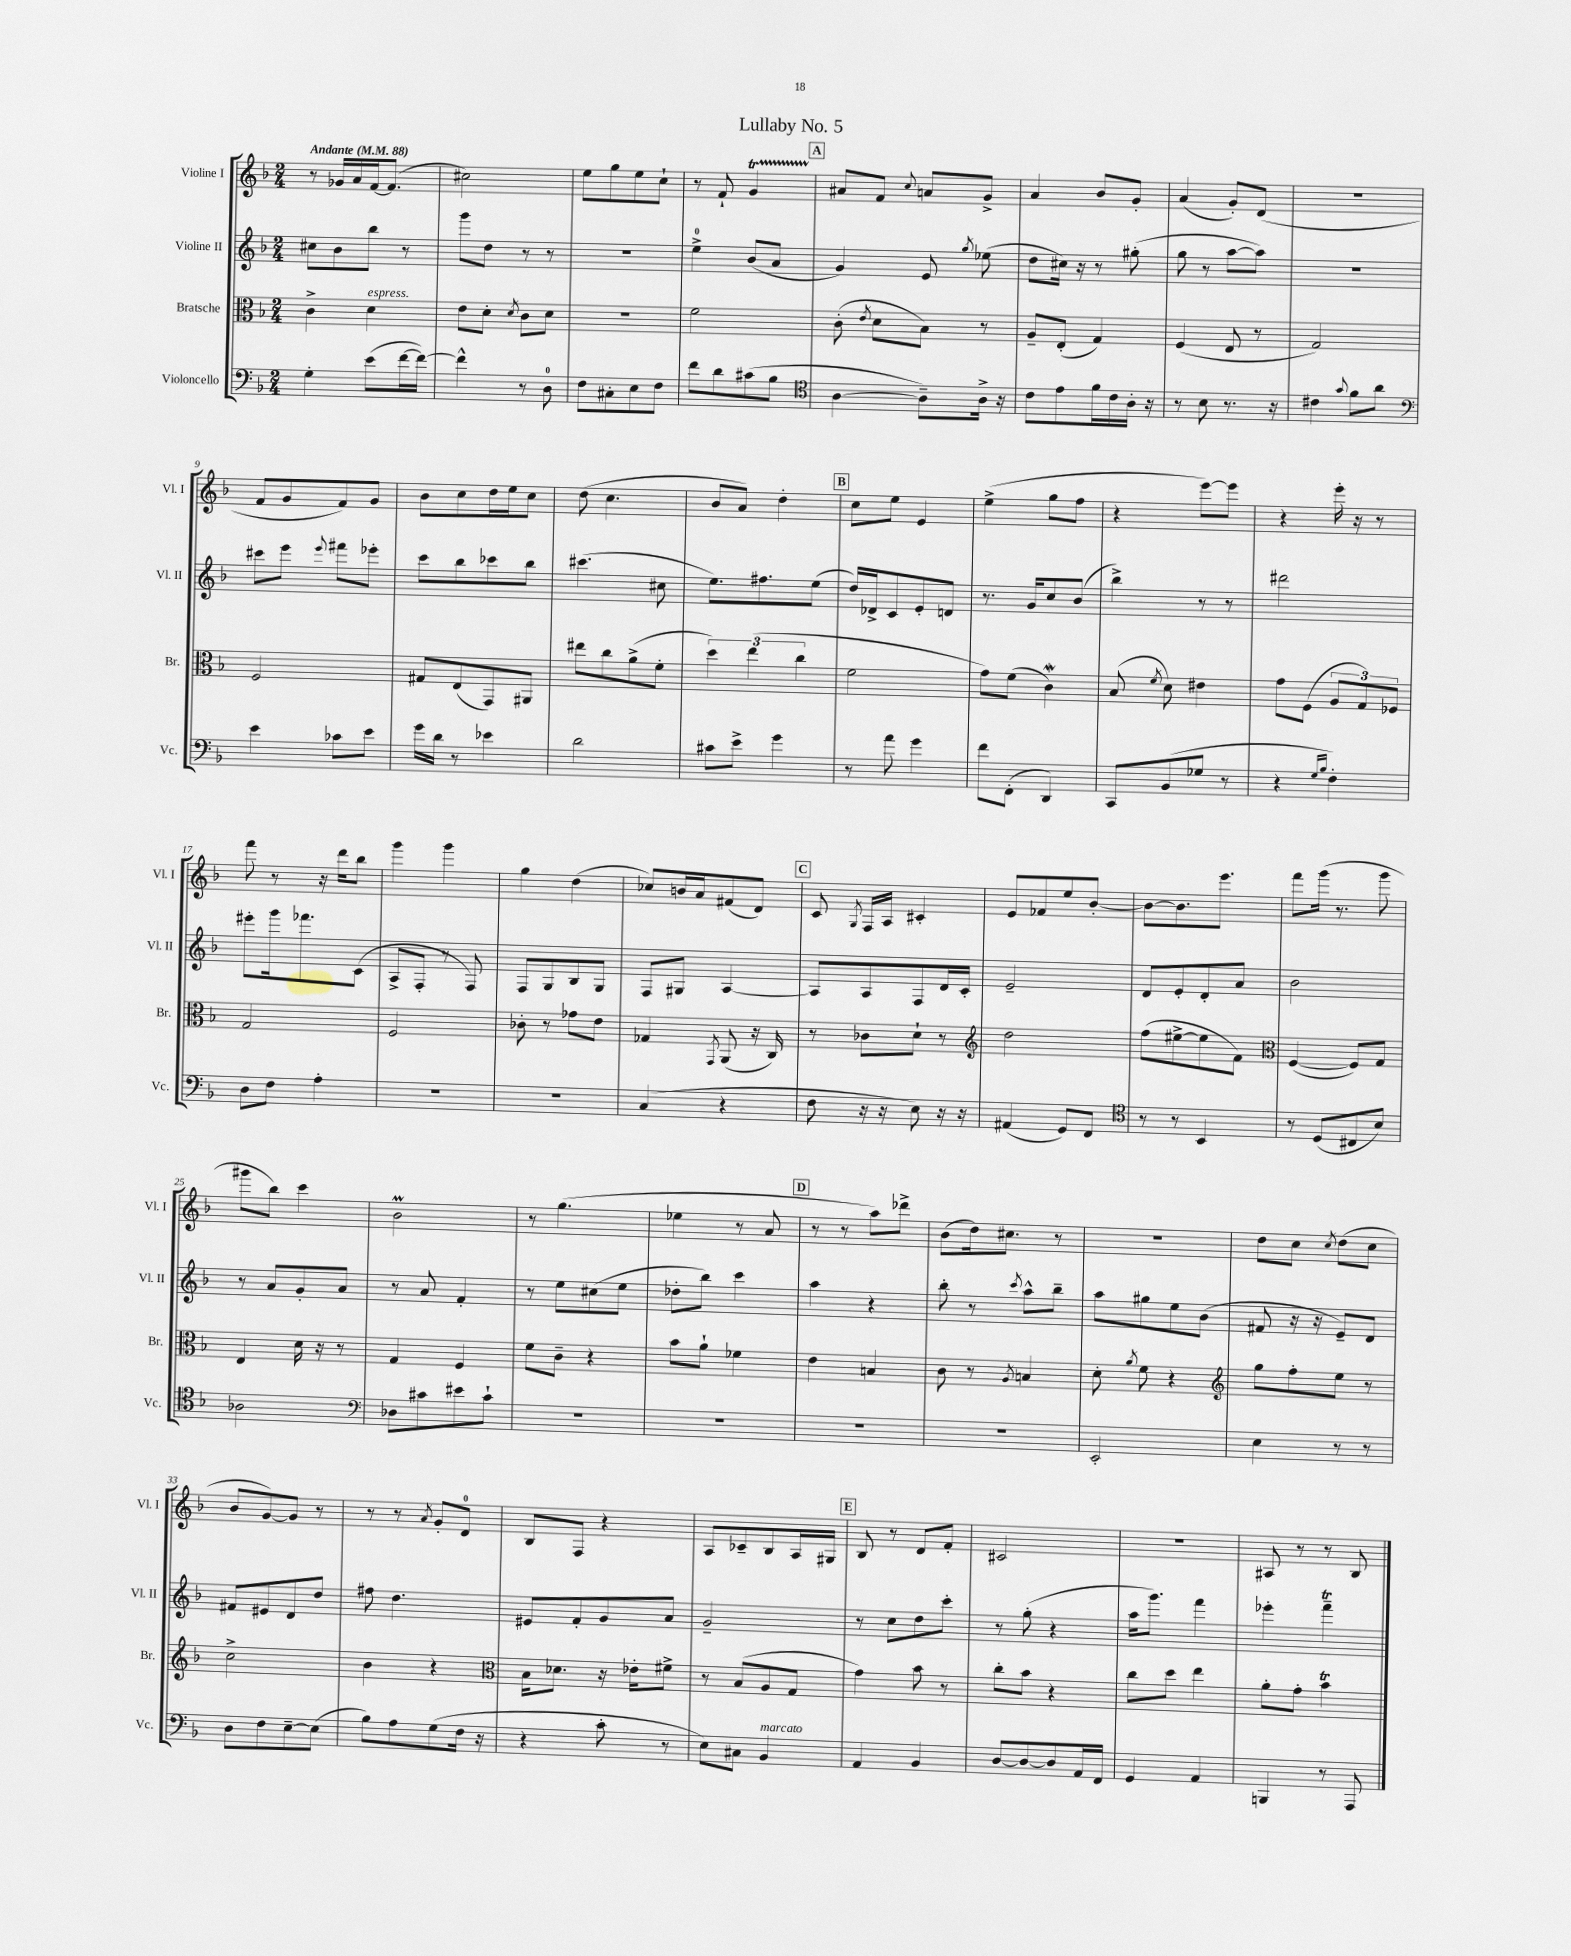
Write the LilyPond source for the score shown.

\header { title = "Lullaby No. 5" }
<<
\new StaffGroup <<
\new Staff = "s0" \with { instrumentName = "Violine I" shortInstrumentName = "Vl. I" } {
    \clef treble \key f \major \numericTimeSignature \time 2/4 \tempo "Andante" 4 = 88
    \autoBeamOff r8 ges'16[ a'16 f'16~ f'8.]( |
    cis''2) |
    e''8[ g''8 e''8 c''8]-! |
    r8 f'8-! g'4\startTrillSpan |
    \mark \markup { \box "A" } ais'8[\stopTrillSpan f'8] \appoggiatura { c''8 } a'8[ g'8]-> |
    a'4 bes'8[ g'8]-. |
    a'4( g'8[-.) d'8]( |
    r2 |
    f'8[ g'8 f'8) g'8] |
    bes'8[ c''8 d''16 e''16 c''8] |
    d''8( c''4. |
    bes'8[ a'8]) d''4-. |
    \mark \markup { \box "B" } c''8[ e''8] e'4 |
    e''4->( g''8[ f''8] |
    r4 e'''8[~) e'''8] |
    r4 e'''16-. r16 r8 |
    f'''8 r8 r16 d'''16[ bes''8] |
    g'''4 g'''4 |
    g''4 d''4( |
    ces''8[) b'16 a'16 fis'8( d'8]) |
    \mark \markup { \box "C" } c'8 \acciaccatura { g8 } f16[ a16] cis'4-. |
    e'8[ fes'8 e''8 bes'8]~-. |
    bes'8[~ bes'8. e'''8.] |
    f'''8[ g'''16]( r8. g'''8 |
    gis'''8[ bes''8]) c'''4 |
    bes'2\prall |
    r8 g''4.( |
    ees''4 r8 a'8 |
    \mark \markup { \box "D" } r8 r8 a''8[) des'''8]-> |
    bes'8[( d''16) cis''8.] r8 |
    r2 |
    d''8[ c''8] \acciaccatura { c''8 } d''8[( c''8] |
    bes'8[ g'8~) g'8] r8 |
    r8 r8 \acciaccatura { a'8 } g'8[-. d'8]-0 |
    bes8[ f8] r4 |
    a8[ ces'8-- bes8 a16 gis16] |
    \mark \markup { \box "E" } bes8 r8 d'8[ f'8]-. |
    cis'2 |
    r2 |
    ais8 r8 r8 bes8 \bar "|." |
}
\new Staff = "s1" \with { instrumentName = "Violine II" shortInstrumentName = "Vl. II" } {
    \clef treble \key f \major \numericTimeSignature \time 2/4
    \autoBeamOff cis''8[ bes'8 bes''8] r8 |
    g'''8[ d''8] r8 r8 |
    R2 |
    e''4-0-> bes'8[( a'8] |
    \mark \markup { \box "A" } g'4) e'8 \acciaccatura { g''8 } ees''8( |
    d''8[ cis''16]) r16 r8 gis''8-.( |
    g''8 r8 a''8[~ a''8]) |
    R2 |
    cis'''8[ e'''8] \appoggiatura { e'''8 } fis'''8[ ees'''8]-. |
    c'''8[ bes''8 ces'''8 bes''8] |
    cis'''4.( cis''8 |
    e''8.[) fis''8. e''8]( |
    \mark \markup { \box "B" } d''16[) des'16-> c'8 e'8-. d'8] |
    r8. g'16[ c''8 bes'8]( |
    bes''4->) r8 r8 |
    dis'''2 |
    eis'''8[-. g'''16 fes'''8. c'8]( |
    a8[-> f8]-. r8 f8) |
    f8[ g8 bes8 g8] |
    f8[ gis8] a4~ |
    \mark \markup { \box "C" } a8[ a8 f8 d'16 c'16]-. |
    e'2-- |
    d'8[ e'8-. d'8-. a'8] |
    bes'2 |
    r8 a'8[ g'8-. a'8] |
    r8 a'8 f'4-. |
    r8 e''8[ cis''8( e''8] |
    des''8[-. bes''8]) c'''4 |
    \mark \markup { \box "D" } a''4 r4 |
    bes''8-. r8 \acciaccatura { c'''8 } a''8[-^ bes''8]-- |
    a''8[ gis''8 e''8 bes'8]( |
    fis'8 r16 r16 e'8[--) d'8] |
    fis'8[ eis'8 d'8 d''8] |
    fis''8 d''4. |
    eis'8[ f'8-. g'8 a'8] |
    g'2-- |
    \mark \markup { \box "E" } r8 c''8[ d''8 c'''8]-. |
    r8 g''8-.( r4 |
    a''16[ g'''8.]) f'''4 |
    ees'''4-. f'''4--\trill \bar "|." |
}
\new Staff = "s2" \with { instrumentName = "Bratsche" shortInstrumentName = "Br." } {
    \clef alto \key f \major \numericTimeSignature \time 2/4
    \autoBeamOff c'4-> d'4^\markup { \italic "espress." } |
    e'8[ d'8]-. \acciaccatura { d'8 } c'8[ d'8] |
    R2 |
    f'2 |
    \mark \markup { \box "A" } c'8-.( \acciaccatura { e'8 } d'8[ bes8]) r8 |
    a8[-- e8]-.( g4) |
    f4( e8 r8 |
    g2) |
    f2 |
    gis8[ e8( g,8) ais,8] |
    eis''8[ c''8 a'8->( f'8]-. |
    \tuplet 3/2 { d''4) e''4( c''4 } |
    \mark \markup { \box "B" } f'2 |
    g'8[) f'8]( c'4\mordent) |
    bes8( \acciaccatura { f'8 } d'8) eis'4 |
    g'8[ f8]( \tuplet 3/2 { a8[ g8) fes8] } |
    g2 |
    f2 |
    ces'8-. r8 ges'8[ e'8] |
    ges4 \acciaccatura { g,8 } a,8( r16 c16) |
    \mark \markup { \box "C" } r8 ces'8[ d'8]-! r8 |
    \clef treble d''2 |
    f''8[( eis''8~-> eis''8 f'8]) |
    \clef alto f4~( f8[) g8] |
    e4 d'16 r16 r8 |
    g4 f4 |
    f'8[ c'8]-- r4 |
    bes'8[ a'8]-! fes'4 |
    \mark \markup { \box "D" } e'4 b4 |
    c'8 r8 \acciaccatura { a8 } b4 |
    d'8-. \acciaccatura { a'8 } f'8 r4 |
    \clef treble g''8[ f''8-. e''8] r8 |
    c''2-> |
    bes'4 r4 |
    \clef alto bes16[ des'8.] r16 ees'16[-. fis'8]-> |
    r8 bes8[( a8 g8] |
    \mark \markup { \box "E" } g'4) bes'8 r8 |
    c''8[-. bes'8] r4 |
    c''8[ d''8] e''4 |
    a'8[-. g'8]-. bes'4\trill \bar "|." |
}
\new Staff = "s3" \with { instrumentName = "Violoncello" shortInstrumentName = "Vc." } {
    \clef bass \key f \major \numericTimeSignature \time 2/4
    \autoBeamOff g4-. e'8[( f'16~ f'16]~) |
    f'4-^ r8 d8-0 |
    f8[ cis8-. e8 f8] |
    f'8[ d'8 cis'8( bes8] |
    \mark \markup { \box "A" } \clef tenor a4~ a8[--) a16]-> r16 |
    c'8[ e'8 f'16 c'16 a16]-. r16 |
    r8 bes8 r8. r16 |
    cis'4 \appoggiatura { g'8 } f'8[ a'8] |
    \clef bass e'4 ces'8[ e'8] |
    g'16[ d'16] r8 ees'4 |
    d'2 |
    cis'8[ e'8]-> g'4 |
    \mark \markup { \box "B" } r8 a'8 g'4 |
    f'8[ f,8]-.( d,4) |
    c,8[ bes,8( ges8] r8 |
    r4 \grace { g16[ bes16] } f4-.) |
    d8[ f8] a4-. |
    r2 |
    R2 |
    c4( r4 |
    \mark \markup { \box "C" } f8 r16 r16 e8) r16 r16 |
    ais,4( g,8[) f,8] |
    \clef tenor r8 r8 bes,4 |
    r8 d8[( cis8 bes8]) |
    aes2 |
    \clef bass des8[ cis'8 eis'8 cis'8]-! |
    R2 |
    R2 |
    \mark \markup { \box "D" } R2 |
    R2 |
    e,2-. |
    e4 r8 r8 |
    d8[ f8 e8~-- e8]( |
    bes8[) a8 g8( f16] r16 |
    r4 c'8-. r8 |
    e8[) cis8] bes,4^\markup { \italic "marcato" } |
    \mark \markup { \box "E" } a,4 bes,4 |
    d8[~ d8~ d8 a,16 f,16] |
    g,4 a,4 |
    b,,4 r8 a,,8 \bar "|." |
}
>>
>>
